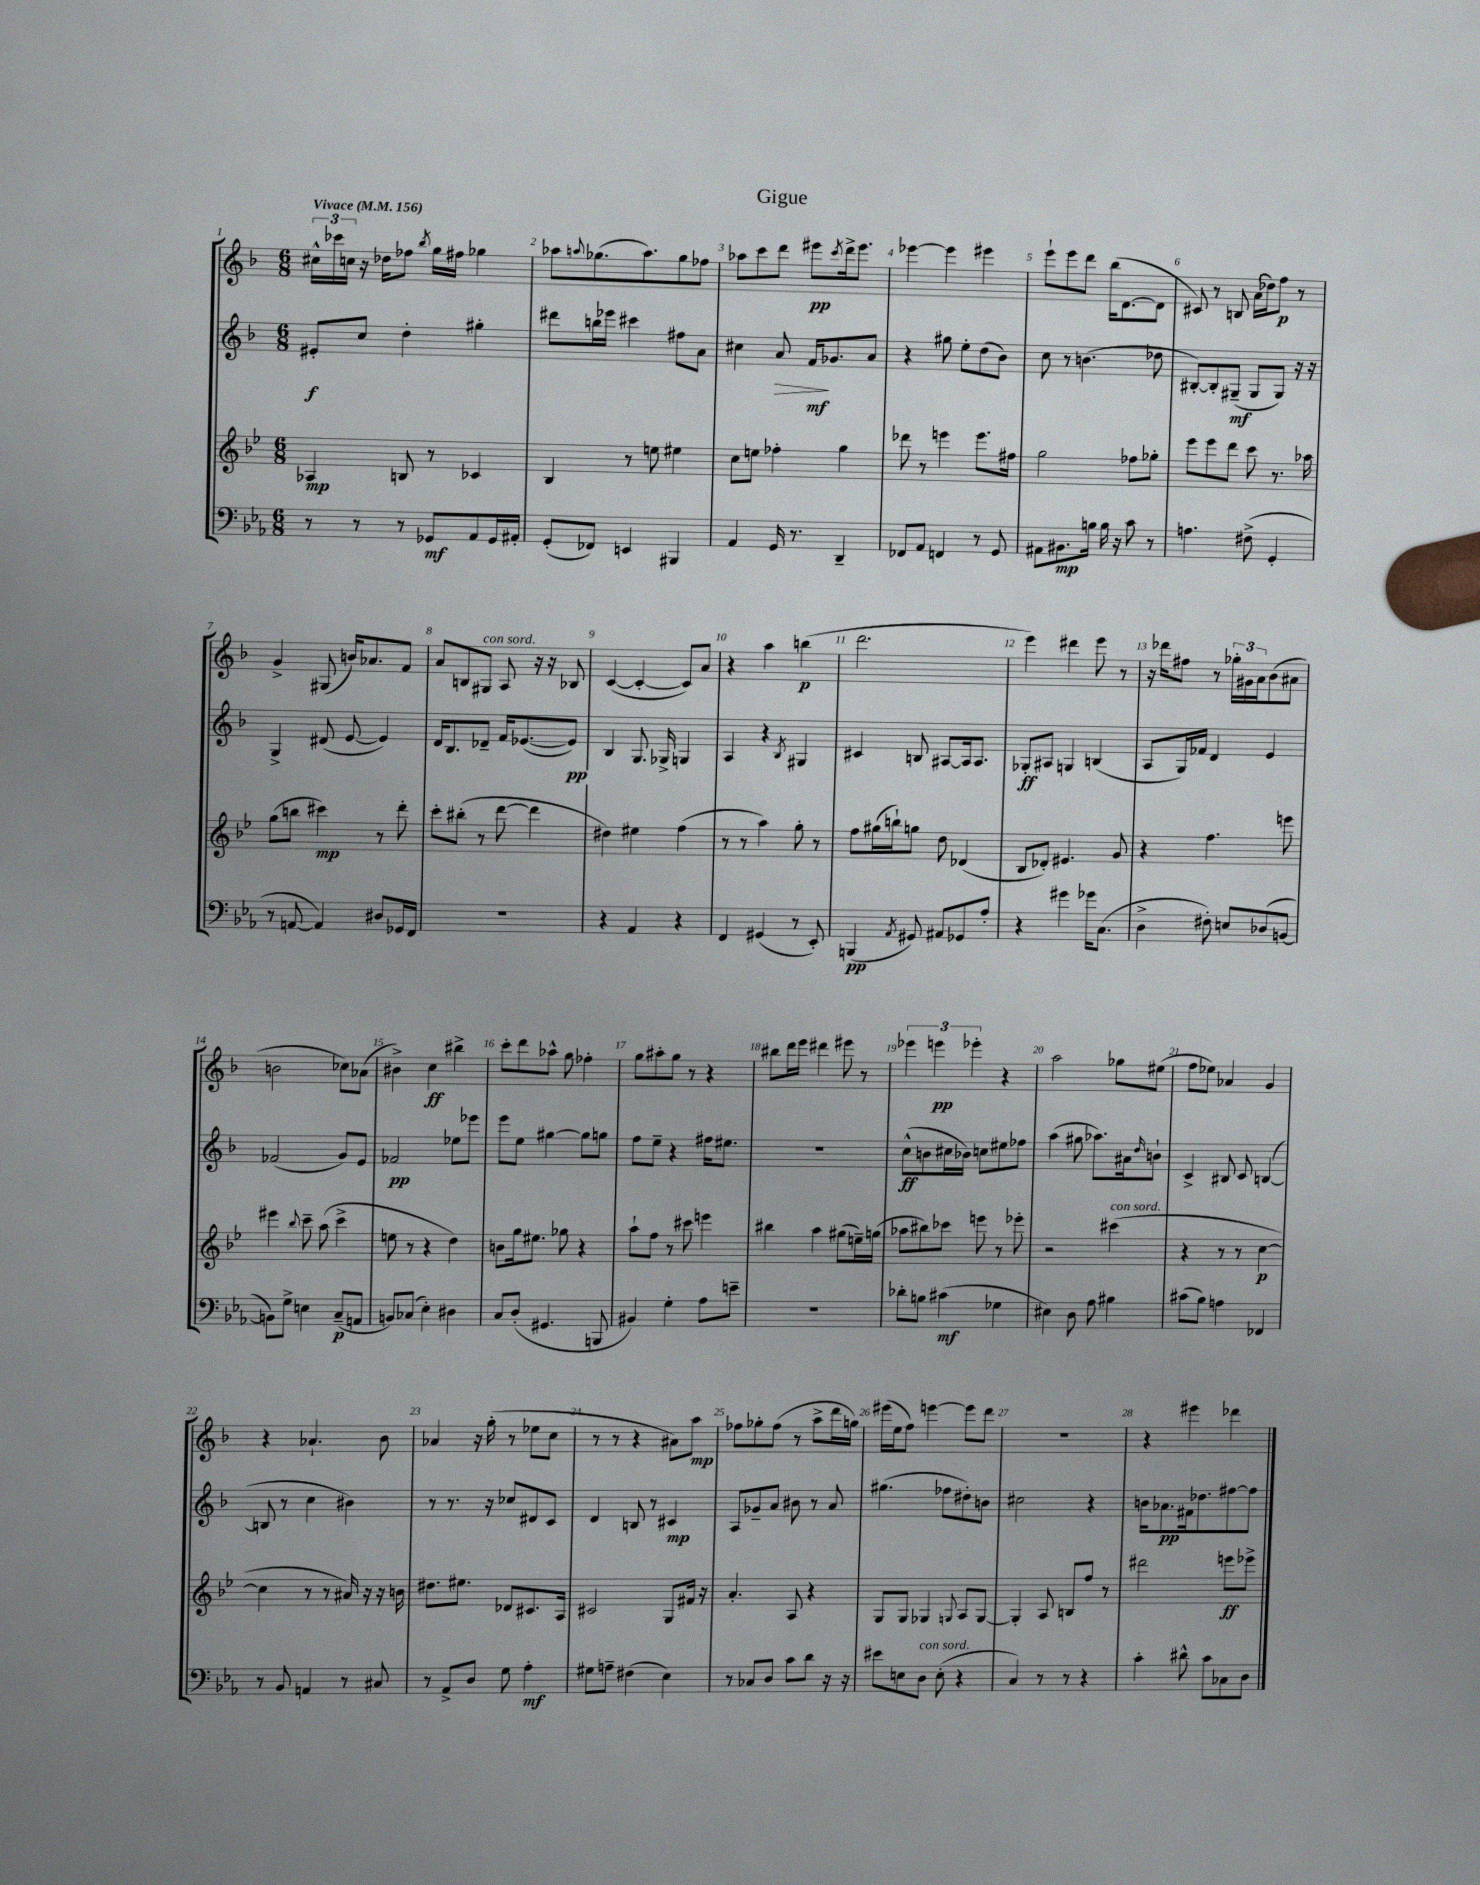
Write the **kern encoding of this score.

**kern	**kern	**kern	**kern
*staff4	*staff3	*staff2	*staff1
*clefF4	*clefG2	*clefG2	*clefG2
*k[b-e-a-]	*k[b-e-]	*k[b-]	*k[b-]
*M6/8	*M6/8	*M6/8	*M6/8
*MM156	*MM156	*MM156	*MM156
8r	4A-/	8e#'/L	24cc#^^\LL
.	.	.	24ccc-\
.	.	.	24cc\JJ
8r	.	8cc/J	16r
.	.	.	16dd-\LK
8r	8B/	4dd'\	8ff-\J
.	.	.	8qbb-/
8GG-/L	8r	.	16gg\LL
.	.	.	16ff#\JJ
8AA-/	4c-/	4gg#'\	4gg-\
16GG-/L	.	.	.
16AA#'/JJ	.	.	.
=	=	=	=
(8GG'/L	4B-/	8ddd#\L	8aa-\L
.	.	.	8qqaa/
8FF-/J)	.	16bb\L	(8.gg-\
.	.	16eee-\JJ	.
4EE/	8r	4ccc#\	.
.	.	.	8.aa\)
.	8ee\	.	.
4BBB#/	4ee#\	8ff#\L	8gg-\
.	.	8a\J	8ff-\J
=	=	=	=
4AA-/	8cc\L	4cc#\	8aa-\L
.	8ee\J	.	8ccc\
16GG/	4ff-'\	8a/	8ddd\J
8.r	.	.	.
.	.	16f/LK	8eee#\L
.	.	8.g-/	.
.	.	.	8qccc/
4DD~/	4gg\	.	16ddd^\k
.	.	.	8.eee#\J
.	.	8a/J	.
=	=	=	=
8FF-/L	8ddd-\	4r	[4eee-\
8AA-/J	8r	.	.
4FF/	4eee\	8gg#\	4eee-\]
.	.	8ee'\L	.
8r	8.eee\L	(8dd\	4eee#\
8GG/	.	8b-\J)	.
.	16ff#\Jk	.	.
=	=	=	=
8AA#\L	2gg\	8cc\	8eee`\L
8.BB#\	.	8r	8eee\
.	.	(4.b\	8ddd\J
16B\Jk	.	.	.
16B\	.	.	(16bb-\LK
16r	.	.	[8.d\
8c\	8ff-\L	.	.
8r	8gg-'\J	8dd-\	8d\]J
=	=	=	=
4.A\	8eee-\L	[8B#'/L)	8c#/)
.	8eee-\	8B#'/]	8r
.	8ddd\J	(8G#~/J	8B/
(8F#^\	8ccc\	8G#/L	(16a\LL
.	.	.	16dd-\J)
4GG'/	8.r	8G#/J)	8ff\J
.	.	16r	8r
.	16aa-\	16r	.
=	=	=	=
8r	(8gg\L	4G^/	4g^/
[8AA/	8bb\J	.	.
4AA/])	4ccc#\)	(8d#/	(8G#/
.	.	[8e/	16b/LK)
.	.	.	8.a-/
8D#/L	8r	4e/])	.
16GG-/L	8ddd'\	.	8f/J
16FF/JJ	.	.	.
=	=	=	=
2.r	8ccc'\L	16d/LK	8a/L
.	.	8.B-/	.
.	(8bb#'\J	.	8B/
.	8r	8d-~/J	8G#/J
.	[8ddd\	16f/LK	8A/
.	.	([8.e-/	.
.	4ddd\]	.	16r
.	.	.	16r
.	.	8e-/]J)	8B-/
=	=	=	=
4r	4dd#\)	4B-/	([4c/
4AA-/	4ee#\	8.G/	4c'/_
.	.	16G-^/	.
4r	(4ff\	4G/	8c/]L)
.	.	.	8a/J
=	=	=	=
4FF/	8r	4A/	4r
.	8r	.	.
(4GG#/	4aa\)	4r	4aa\
.	.	8qB-/	.
8r	8gg'\	4G#/	(4bb\
8EE-'/)	8r	.	.
=	=	=	=
(4BBB/	8ff\L	4c#/	2.ddd\
.	(16gg#\L	.	.
.	16bb`\J)	.	.
8qAA-/	.	.	.
8GG#/)	8gg\J	8B/	.
8AA#/L	8dd\	[8A#/L	.
8GG-/	(4d-/	16A#/]k	.
.	.	8.A#/J	.
8A-'/J	.	.	.
=	=	=	=
4r	8B-/L	8G-'/L	4eee\)
.	8d-'/J)	8A#/J	.
4g#\	4.e#/	4G/	4ddd#\
16g-\LK	.	(4B/	8eee\
(8.C\J	.	.	.
.	8g/	.	8r
=	=	=	=
4D^\	4r	8A/L	16r
.	.	.	16ddd-\LK
.	.	16G/L)	8ff#\J
.	.	16f-/JJ	.
8F#'\)	4.ff\	4d/	8r
8E/L	.	.	24gg-'\LL
.	.	.	24g#\
.	.	.	24a\J
(8D-/	.	4e/	(8b-\
[8BB/J	8eee\	.	8a#\J
=	=	=	=
8BB\]L)	4eee#\	(2f-/	2b\
8G^\J	.	.	.
.	8qqbb-/	.	.
4E\	8ccc~\	.	.
.	(8aa\	.	.
(8C~/L	4ccc^\	8g/L)	8cc-\L)
8AA/J	.	8e/J	(8a-\J
=	=	=	=
8BB/L)	8ee\	2f-/	4b#^\)
(8C-/J	8r	.	.
4E-'\)	4r	.	4cc\
4D#\	4dd\)	8ee-\L	4bb#^\
.	.	8eee-\J	.
=	=	=	=
8C/L	8b\L	8eee\L	8ccc'\L
(8D'/J	16gg\k	8ee\J	8ddd\
.	8.ee#\J	.	.
4.GG#/	.	[4gg#\	8aa-^^\J
.	8gg-\	.	8gg\
.	4r	8gg#\]L	4ff-'\
8BBB/	.	8gg\J	.
=	=	=	=
4BB#/)	8aa`\L	8ff\L	8gg\L
.	8ff\J	8ee~\J	8aa#'\
4G'\	8r	4r	8gg\J
.	8ccc#\	.	8r
8A-\L	4eee\	16ff#\LK	4r
.	.	8.ee#\J	.
8e~\J	.	.	.
=	=	=	=
2.r	4bb#\	2.r	8bb#\L
.	.	.	16ddd\L
.	.	.	16eee\JJ
.	4aa\	.	4ddd#\
.	(8gg#\L	.	8eee#\
.	16ee~\L)	.	8r
.	(16gg\JJ	.	.
=	=	=	=
8d-'\L	8aa-\L	(8cc^^\L	6eee-\
8B\J	8bb#\)	8b\	.
.	.	.	6eee\
(4c#\	8ccc-\J	16cc#\L	.
.	.	16b-\JJ)	.
.	.	.	6eee-'\
.	8eee\	8cc\L	.
4G-\	8r	8ee#\	4r
.	8eee-'\	8ff-\J	.
=	=	=	=
4E#\)	2r	(4aa\	2aa\
8D\	.	8gg#\	.
8A-\	.	8.aa-\L)	.
4B#\	(4ccc#\	.	8gg-\L
.	.	16a#\k	.
.	.	16qqdd/	.
.	.	8b`\J	(8ee#\J
=	=	=	=
(8c#\L	4r	4c^/	8ff\L
8B-\J)	.	.	8ee-\J)
4A\	8r	8B#/	4a-/
.	8r	8c/	.
4FF-/	[4cc\	([4B/	4g/
=	=	=	=
8r	4cc\]	8B/]	4r
8BB-/	.	8r	.
4AA/	8r	4cc\	4.a-`/
.	8r	.	.
8r	16a#/)	4b#\)	.
.	16r	.	.
8C#/	16r	.	8b-\
.	16b\	.	.
=	=	=	=
8r	8.dd#\L	8r	4a-/
8AA-^/L	.	8.r	.
.	8.ee#\J	.	.
8D/J	.	.	16r
.	.	16r	(16gg'\
8G\	8d-/L	8cc-/L	8r
4A-'\	8.c#/	8d#/	8ee-\L
.	.	8c/J	8cc\J
.	16A/Jk	.	.
=	=	=	=
8G#\L	2c#/	4d/	8r
8A~\J	.	.	8r
(4F#\	.	8B/	4r
.	.	8r	.
4E-\)	8G/L	4c#/	8a#\L)
.	16f#/Jk	.	8aa\J
.	16r	.	.
=	=	=	=
8r	4.a'/	8A/L	8ff-\L
8C-/L	.	8g-~/	8gg-'\
8D/J	.	8a/J	(8ff-\J
8c\L	8A/	8b#\	8r
8d\J	4r	8r	8aa^\L
16r	.	8a/	16ddd\L
16r	.	.	16gg\JJ)
=	=	=	=
8e#\L	8G/L	(4.gg#\	(16eee#\LL
.	.	.	16ee\J
8E\	8G/J	.	8ff\J)
8D\J	4G-/	.	[4eee\
(8E'\	.	8ff-\L	.
.	8qqG/	.	.
4r	8A/L	8dd#'\)	8eee\]L
.	[8G/J	8b\J	8ddd\J
=	=	=	=
4C/)	4G'/]	2cc#\	2.r
8r	8A/	.	.
8r	8B/L	.	.
4r	8ff/J	4r	.
.	8r	.	.
=	=	=	=
4c'\	2ddd#\	16b\LK	4r
.	.	8.a-\	.
8d#^^\	.	16f#\k	4eee#\
.	.	8.dd-\	.
8c\L	.	.	.
8C-\	8eee\L	[8ff#\	4ddd-\
8D\J	8eee-^\J	8ff#\]J	.
==	==	==	==
*-	*-	*-	*-
